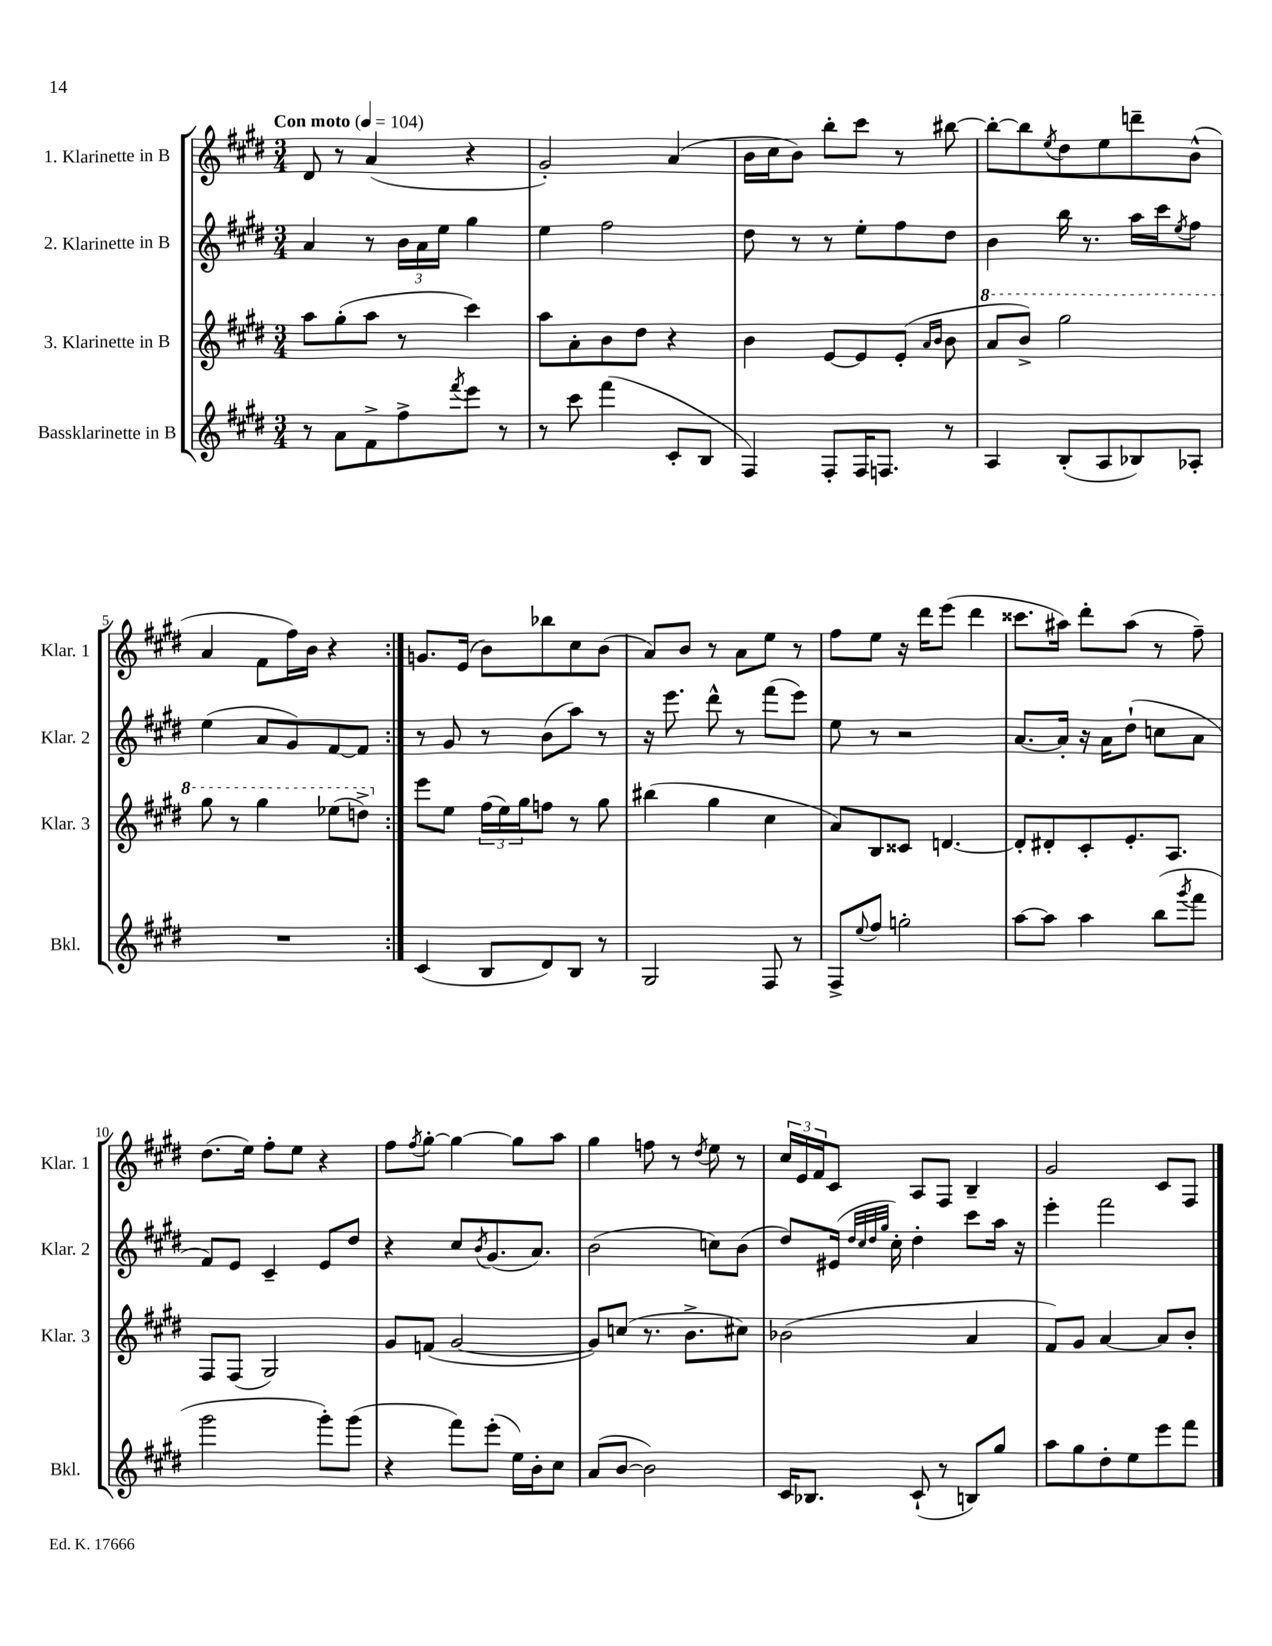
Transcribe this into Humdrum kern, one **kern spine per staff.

**kern	**kern	**kern	**kern
*staff4	*staff3	*staff2	*staff1
*clefG2	*clefG2	*clefG2	*clefG2
*k[f#c#g#d#]	*k[f#c#g#d#]	*k[f#c#g#d#]	*k[f#c#g#d#]
*M3/4	*M3/4	*M3/4	*M3/4
*MM104	*MM104	*MM104	*MM104
8r	8aa	4a	8d#
8a	(8gg#'	.	8r
8f#^	8aa	8r	(4a
8ff#^	8r	24b	.
.	.	24a	.
.	.	24ee	.
8qfff#	.	.	.
8eee	4ccc#)	4gg#	4r
8r	.	.	.
=	=	=	=
8r	8aa	4ee	2g#')
8ccc#	8a'	.	.
(4fff#	8b	2ff#	.
.	8dd#	.	.
8c#'	4r	.	(4a
8B	.	.	.
=	=	=	=
4F#)	4b	8dd#	16b
.	.	.	16cc#
.	.	8r	8b)
8F#'	[8e	8r	8bb'
16F#	8e]	8ee'	8ccc#
8.F	.	.	.
.	(8e'	8ff#	8r
.	16qqa	.	.
.	16qqb	.	.
8r	8b	8dd#	[8bb#
=	=	=	=
4A	8aa	4b	8bb#'_
.	8bb^)	.	8bb#]
.	.	.	8qee
(8B'	2ggg#	16bb	8dd#
.	.	8.r	.
8A	.	.	8ee
8B-)	.	16aa	8ddd~
.	.	16ccc#	.
.	.	8qee	.
8A-'	.	8ff#	(8b^^
=	=	=	=
2.r	8ggg#	(4ee	4a
.	8r	.	.
.	4ggg#	8a	8f#
.	.	8g#)	16ff#)
.	.	.	16b
.	(8eee-	[8f#	4r
.	8ddd^)	8f#]	.
=:|!	=:|!	=:|!	=:|!
(4c#	8eee	8r	8.g
.	8ee	8g#	.
.	.	.	(16e
8B	(24ff#	8r	8b)
.	24ee)	.	.
.	24gg#	.	.
8d#)	8ff	(8b	8bb-
8B	8r	8aa)	8cc#
8r	8gg#	8r	(8b
=	=	=	=
2G#	(4bb#	16r	8a)
.	.	8.eee	.
.	.	.	8b
.	4gg#	8ddd#^^	8r
.	.	8r	8a
8F#	4cc#	(8fff#	8ee
8r	.	8eee)	8r
=	=	=	=
8F#^	8a)	8ee	8ff#
8qqee	.	.	.
8ff#	8B	8r	8ee
2gg'	8c##	2r	16r
.	.	.	16ddd#
.	[4.d	.	(8eee
.	.	.	4ddd#
=	=	=	=
[8aa	8d']	[8.a	8.ccc##
8aa]	8d#'	.	.
.	.	16a']	16aa#)
4aa	8c#'	16r	8ddd#'
.	.	16a	.
.	8.e'	(8dd#`	(8aa#
(8bb	.	8cc	8r
.	8.A	.	.
8qggg#	.	.	.
8fff#	.	8a	8ff#~)
=	=	=	=
2ggg#	8F#	8f#)	(8.dd#
.	(8F#	8e	.
.	.	.	16ee)
.	2G#)	4c#~	8ff#'
.	.	.	8ee
8ggg#')	.	8e	4r
(8ggg#	.	8dd#	.
=	=	=	=
4r	8g#	4r	8ff#
.	.	.	8qff#
.	(8f	.	[8gg#'
8fff#)	[2g#	8cc#	4gg#_
.	.	8qb	.
(8eee'	.	(8.g#	.
16ee)	.	.	8gg#]
16b'	.	8.a)	.
8cc#	.	.	8aa
=	=	=	=
(8a	8g#])	(2b	4gg#
[8b	(8cc	.	.
2b])	8.r	.	8ff
.	.	.	8r
.	8.b^	.	.
.	.	.	8qdd#
.	.	8cc)	8ee
.	8cc#)	(8b	8r
=	=	=	=
16c#	(2b-	8dd#)	24cc#
.	.	.	24e
8.B-	.	.	.
.	.	.	24f#
.	.	(16e#	8c#
.	.	32qqdd#	.
.	.	32qqcc#	.
.	.	32qqdd#	.
.	.	32qqgg#	.
.	.	16cc#')	.
(8c#`	.	4dd#'	8A
8r	.	.	8F#
8B)	4a	8ccc#	4B~
8gg#	.	16aa	.
.	.	16r	.
=	=	=	=
8aa	8f#)	4eee'	2g#
8gg#	8g#	.	.
8dd#'	[4a	2fff#	.
8ee	.	.	.
8eee	8a]	.	8c#
8fff#	8b'	.	8F#
==	==	==	==
*-	*-	*-	*-
